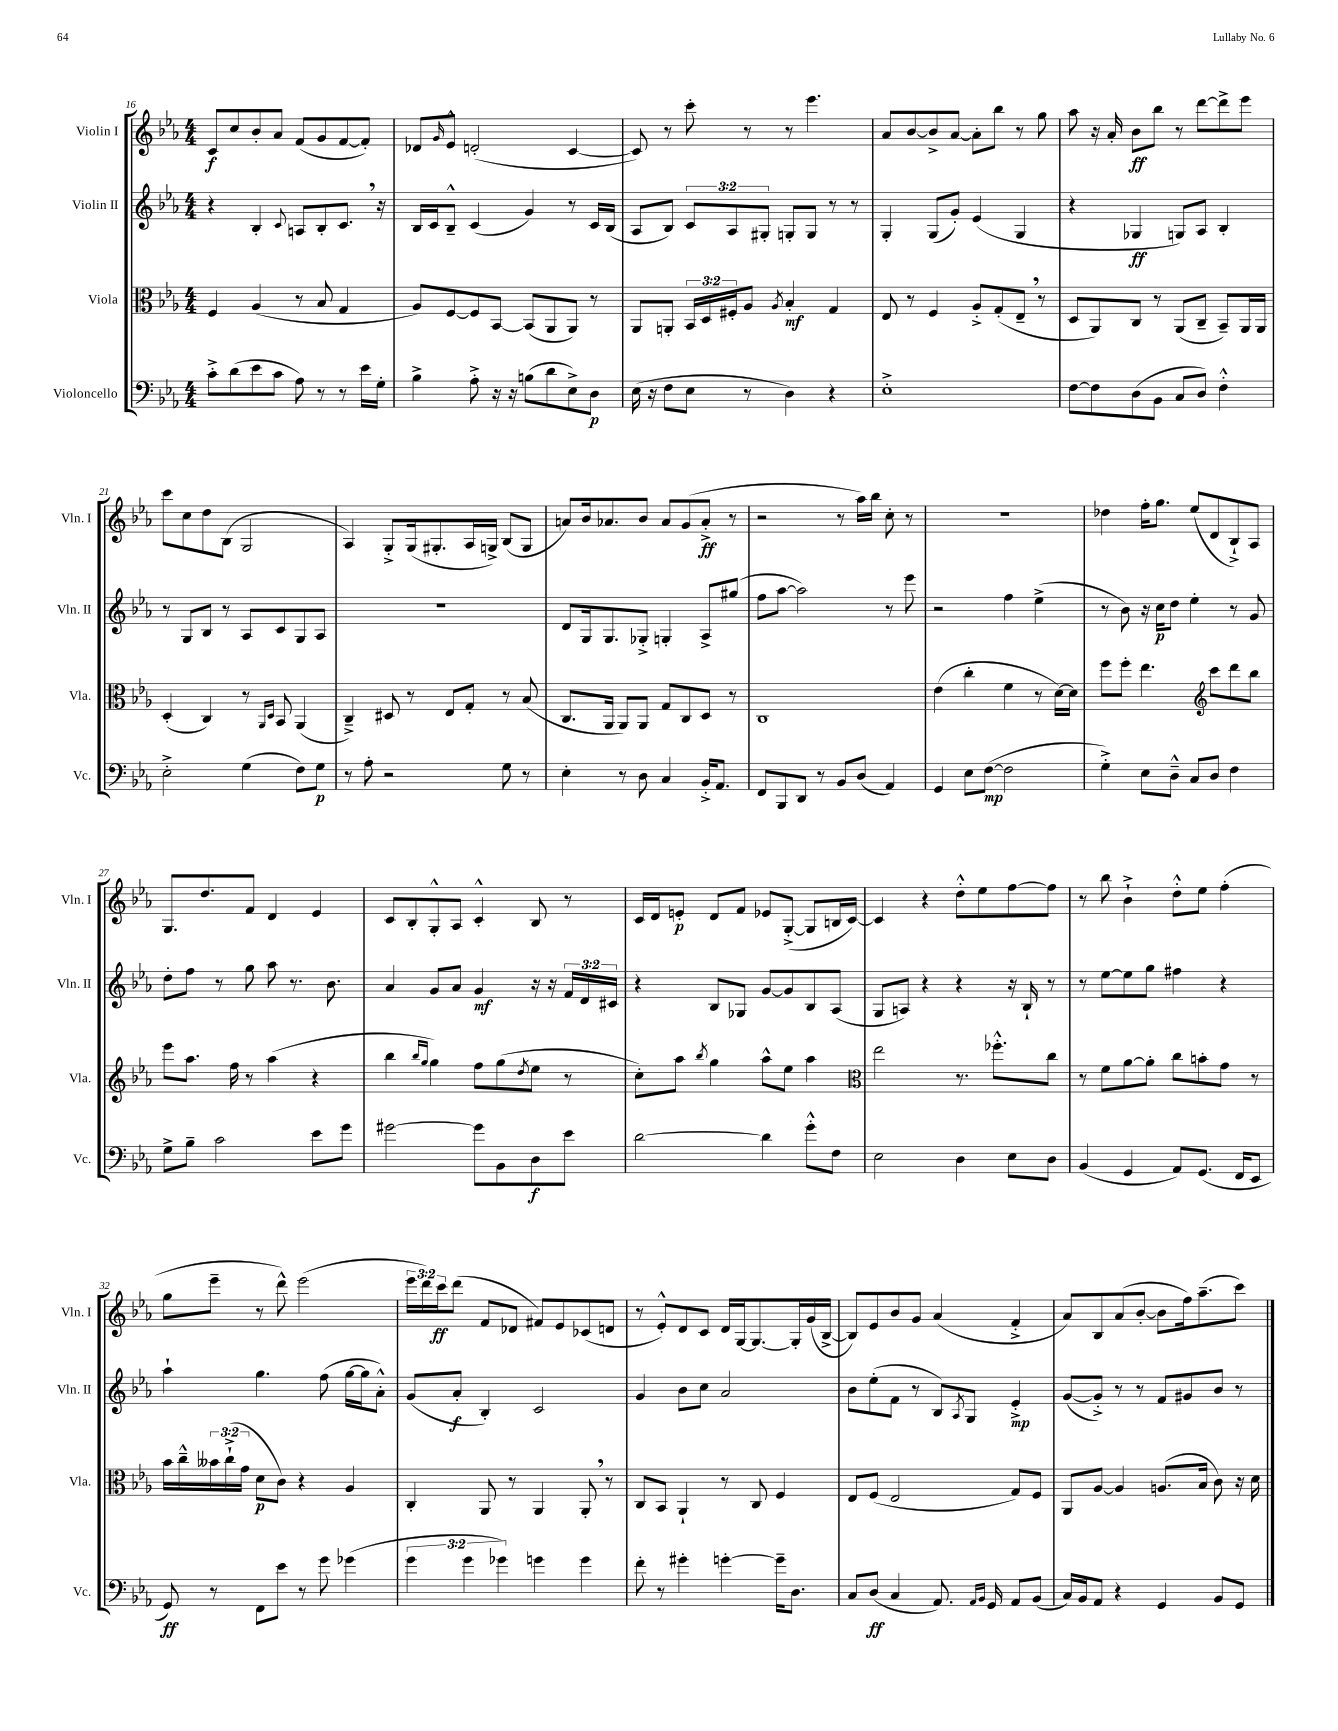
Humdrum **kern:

**kern	**kern	**kern	**kern
*staff4	*staff3	*staff2	*staff1
*clefF4	*clefC3	*clefG2	*clefG2
*k[b-e-a-]	*k[b-e-a-]	*k[b-e-a-]	*k[b-e-a-]
*M4/4	*M4/4	*M4/4	*M4/4
8c'^	4F	4r	8c
(8d	.	.	8cc
8e-	(4A-	4B-'	8b-'
8c	.	.	8a-
.	.	8qqc	.
8A-)	8r	8A	(8f
8r	8B-	8B-'	8g
8r	4G	8.c	[8f
16e-	.	.	8f'])
16G'	.	16r	.
=	=	=	=
4B-^	8A-)	16B-	8d-
.	.	16c	.
.	.	.	16qqg
.	[8F	8B-~^^	8e-^^
8A-'^	8F]	(4c	(2d'
16r	[8BB-	.	.
16r	.	.	.
(8B	(8BB-]	4g)	.
8d	8AA-	.	.
8E-^)	8AA-)	8r	[4c
8D	8r	16c	.
.	.	(16B-	.
=	=	=	=
(16E-	8AA-	8A-	8c])
16r	.	.	.
8F	8AA'	8B-)	8r
8E-	24BB-	12c	8ccc'
.	24D	.	.
.	24F#'	12A-	.
8r	8A-	.	8r
.	.	12G#'	.
.	8qA-	.	.
4D)	4B-'	8G'	8r
.	.	8G	4.eee-
4r	4G	8r	.
.	.	8r	.
=	=	=	=
1E-'^	8E-	4G'	8a-
.	8r	.	[8b-
.	4F	(8G	8b-^]
.	.	8g')	[8a-
.	8A-'^	(4e-	8a-']
.	(8G'	.	8bb-
.	8E-~	4G	8r
.	8r	.	8gg
=	=	=	=
[8F	8D	4r	8aa-
8F]	8AA-)	.	16r
.	.	.	16a-'
(8D	8C	4G-	8b-
8BB-	8r	.	8bb-
8C	(8AA-	8G)	8r
8D)	8C~	8A-	[8ddd
4F'^^	8BB-~)	4B-'	8ddd^]
.	16AA-	.	8eee-
.	16AA-	.	.
=	=	=	=
2E-'^	(4D'	8r	8ccc
.	.	8G	8cc
.	4C)	8B-	8dd
.	.	8r	(8B-
(4G	8r	8A-	2G
.	16qqAA-	.	.
.	16qqD	.	.
.	8BB-	8c	.
8F)	(4AA-	8G	.
8G	.	8A-	.
=	=	=	=
8r	4C~^)	1r	4A-)
8A-'	.	.	.
2r	8D#	.	8G'^
.	8r	.	(16G
.	.	.	8.G#'
.	8E-	.	.
.	8G'	.	16A-
.	.	.	16G^)
8G	8r	.	(8B-
8r	(8B-	.	8G
=	=	=	=
4E-'	8.C	8d	8a)
.	.	16G	16b-
.	16AA-	8.G	8.a-
8r	8AA-)	.	.
8D	8AA-	8G-'^	8b-
4C	8G	4G'	8a-
.	8C	.	(8g
16BB-'^	8D	8A-^	8a-'^
8.AA-	.	.	.
.	8r	(8gg#	8r
=	=	=	=
8FF	1C	8ff	2r
8BBB-	.	[8aa-	.
8DD	.	2aa-])	.
8r	.	.	.
8BB-	.	.	8r
(8D	.	.	16aa-)
.	.	.	16bb-
4AA-)	.	8r	8cc'
.	.	8eee-	8r
=	=	=	=
4GG	(4e-	2r	1r
8E-	4cc'	.	.
([8F	.	.	.
2F]	4f	4ff	.
.	8r	(4ee-^	.
.	[16d)	.	.
.	16d]	.	.
=	=	=	=
4G'^)	8ff	8r	4dd-
.	8ff'	8b-)	.
8E-	4.ee-	16r	16ff'
.	.	16cc	8.gg
8D~^^	.	8dd	.
8C	.	4ee-'	(8ee-
*	*clefG2	*	*
8D	8ccc	.	8d
4F	8ddd	8r	8B-`^)
.	8bb-	8g	8A-
=	=	=	=
8G^	8eee-	8dd'	8.G
8B-~	8.aa-	8ff	.
.	.	.	8.dd
2c	.	8r	.
.	16ff	.	.
.	8r	8gg	8f
.	(4aa-	8aa-	4d
.	.	8.r	.
8e-	4r	.	4e-
.	.	8.b-	.
8g	.	.	.
=	=	=	=
[2g#	4bb-	4a-	8c
.	.	.	8B-'
.	16qqbb-	.	.
.	16qqgg	.	.
.	4gg)	8g	8G'^^
.	.	8a-	8A-
8g#]	8ff	4g	4c'^^
8BB-	(8gg	.	.
.	8qdd	.	.
8D	8ee-	16r	8B-
.	.	16r	.
8e-	8r	24f	8r
.	.	24d	.
.	.	24c#	.
=	=	=	=
[2d	8cc')	4r	16c
.	.	.	16d
.	8aa-	.	8e'
.	8qbb-	.	.
.	4gg	8B-	8d
.	.	8G-	8f
4d]	8aa-^^	[8g	8e-
.	8ee-	8g]	([8G'^
8g'^^	4aa-	8B-	8G]
8F	.	(8A-	16B
.	.	.	[16c)
=	=	=	=
*	*clefC3	*	*
2E-	2ee-	8G	4c]
.	.	8A)	.
.	.	4r	4r
4D	8.r	4r	8dd'^^
.	.	.	8ee-
.	8.ff-'^^	.	.
8E-	.	16r	[8ff
.	.	16B-`	.
8D	8cc	8r	8ff]
=	=	=	=
(4BB-	8r	8r	8r
.	8f	[8ee-	8bb-
4GG	[8a-	8ee-]	4b-`^
.	8a-']	8gg	.
8AA-)	8cc	4ff#	8dd'^^
(8.GG	8b'	.	8ee-
.	8g	4r	(4ff'
16FF	.	.	.
8EE-	8r	.	.
=	=	=	=
8GG)	16b-	4aa-`	8gg
.	16cc~^^	.	.
8r	24b--	.	8eee-~
.	(24cc`^	.	.
.	24g	.	.
8FF	8d	4.gg	8r
8e-	8c)	.	8ddd^^)
8r	4r	.	(2eee-
8g	.	(8ff	.
(4g-	4A-	[16gg	.
.	.	16gg]	.
.	.	8a-'^^)	.
=	=	=	=
6g	4C'	(8g	24eee-
.	.	.	24ddd)
.	.	.	24ccc
.	.	8a-'	(8ddd
6g	.	.	.
.	8AA-	4B-')	8f
6g-)	.	.	.
.	8r	.	8d-
4g	4AA-	2c	8f#)
.	.	.	8e-
4g	8AA-'	.	(8c-
.	8r	.	8d
=	=	=	=
8f'	8C	4g	8r
8r	8BB-	.	8e-'^^)
4g#'	4AA-`	8b-	8d
.	.	8cc	8c
[4g'	8r	2a-	16d
.	.	.	[16G
.	8C	.	8.G_
16g~]	4F	.	.
8.D	.	.	16G']
.	.	.	(16g
.	.	.	[16B-^
=	=	=	=
8C	8E-	8b-	8B-])
(8D	(8F	(8ee-'	8e-
4C	2E-	8f	8b-
.	.	8r	8g
8.AA-)	.	8B-)	(4a-
.	.	8qA-	.
.	.	8G	.
16qqAA-	.	.	.
16qqBB-	.	.	.
16GG	.	.	.
8AA-	8G)	4e-'^	4f'^
(8BB-	8F	.	.
=	=	=	=
16C)	8AA-	([8g	8a-)
16BB-	.	.	.
8AA-	[8A-	8g'^])	8B-
4r	4A-]	8r	(8a-
.	.	8r	[8b-'
4GG	(8.A	8f	8b-]
.	.	8g#	16ff)
.	16B-	.	(8.aa-~
8BB-	8c)	8b-	.
8GG	16r	8r	8ccc)
.	16d	.	.
==	==	==	==
*-	*-	*-	*-
